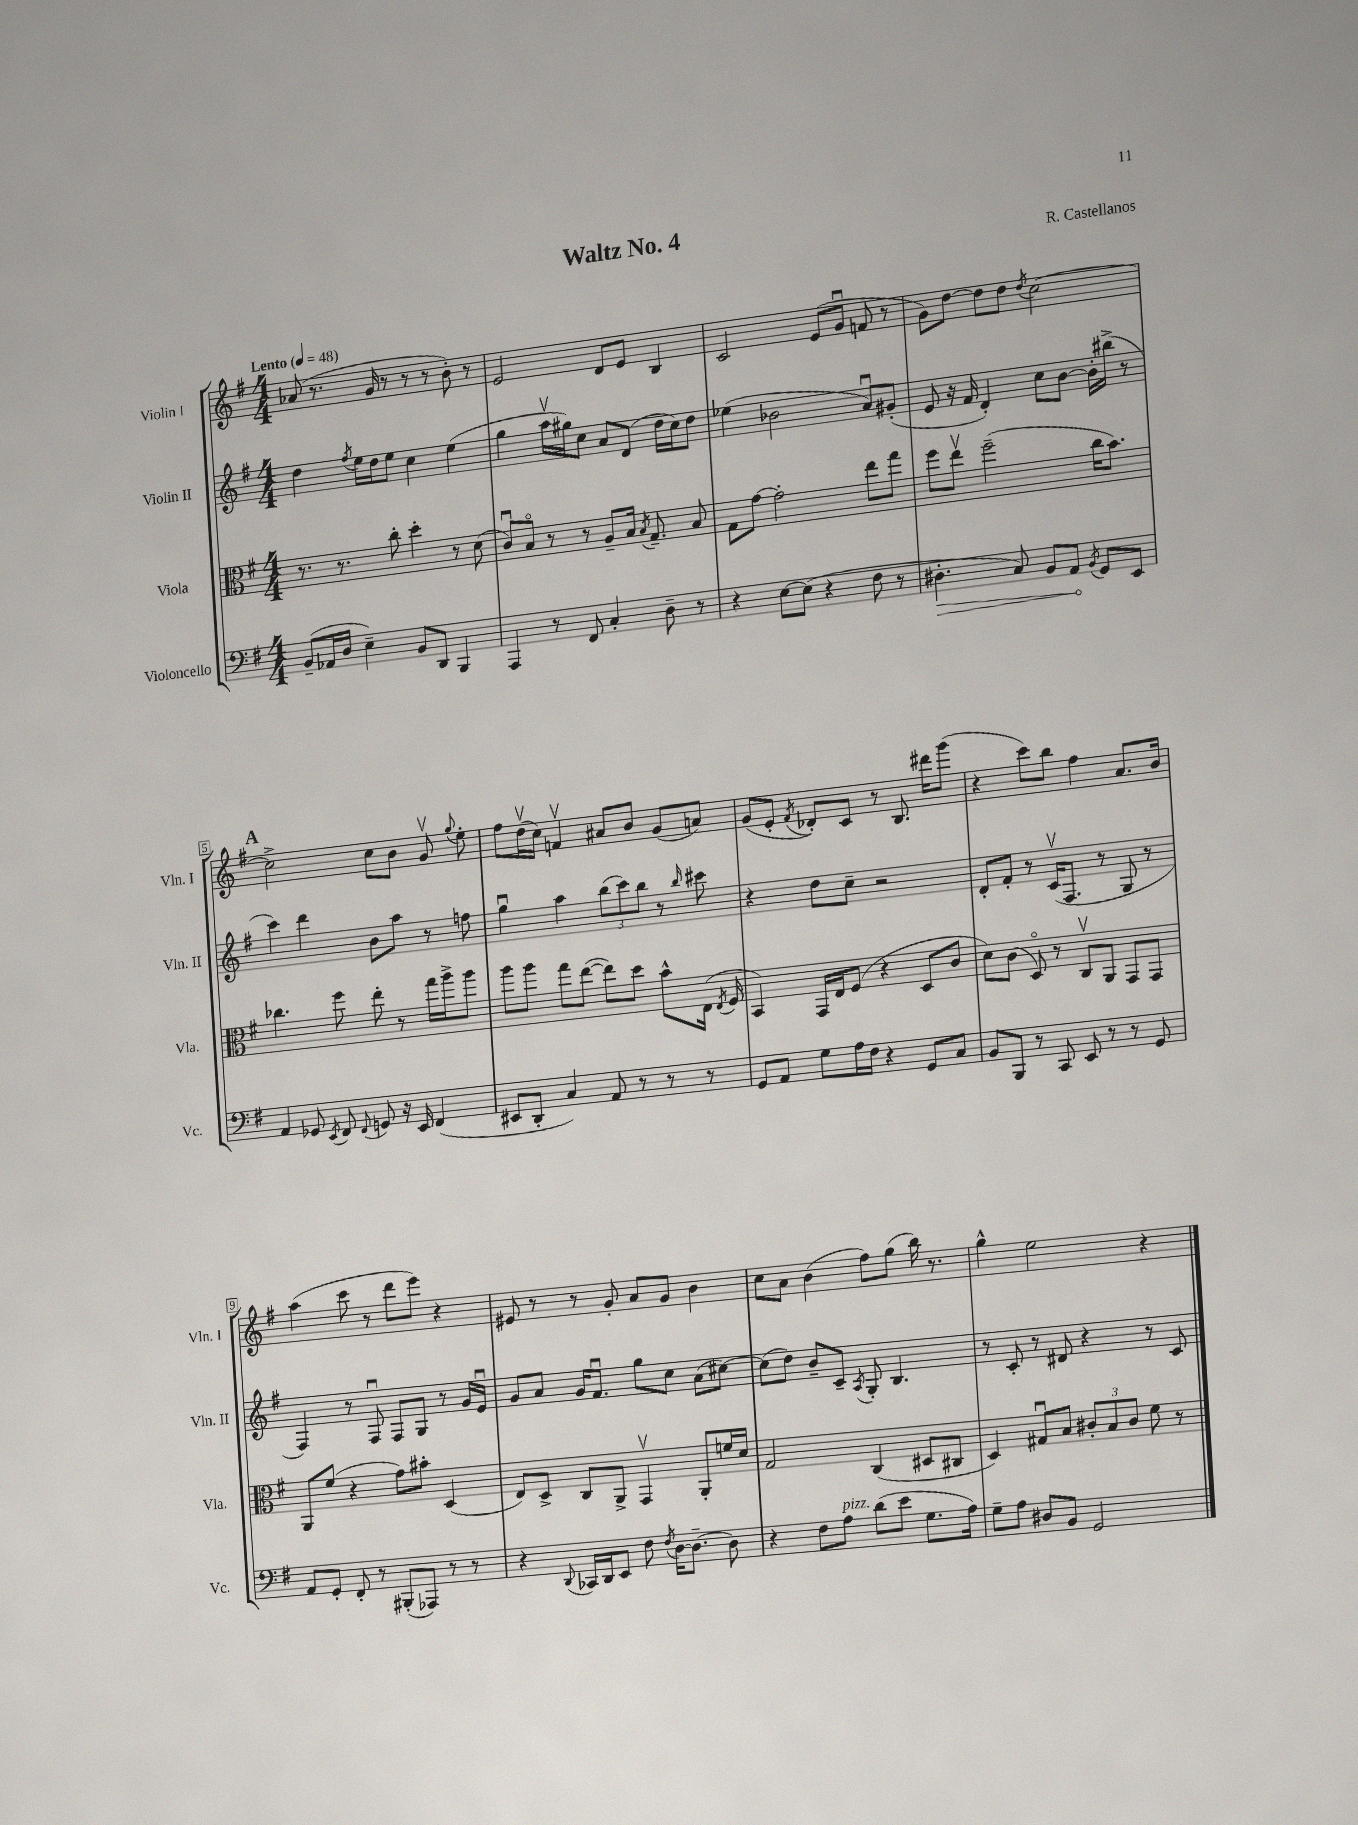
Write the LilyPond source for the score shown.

\header { title = "Waltz No. 4" composer = "R. Castellanos" }
<<
\new StaffGroup <<
\new Staff = "s0" \with { instrumentName = "Violin I" shortInstrumentName = "Vln. I" } {
    \clef treble \key g \major \numericTimeSignature \time 4/4 \tempo "Lento" 4 = 48
    \autoBeamOff aes'8( r8. g'16 r8 r8 r8 b'8-.) r8 |
    e'2 d'8[ e'8] b4 |
    c'2 e'8[( g'8]\downbow f'8 r8 |
    g'8[) d''8]~ d''8[ d''8] \acciaccatura { d''8 } c''2~ |
    \mark \markup { \bold "A" } c''2-> c''8[ b'8] g'8\upbow \appoggiatura { g''8 } e''8-. |
    fis''8[ d''16\upbow( c''16]) f'4\upbow ais'8[ b'8] g'8[( a'8]) |
    g'8[( e'8]-. \acciaccatura { fis'8 } des'8[-.) c'8] r8 b8. dis'''16[ g'''8]( |
    r4 c'''8[) b''8] fis''4 a'8.[ b'16] |
    a''4( c'''8 r8 d'''8[ e'''8]) r4 |
    eis'8 r8 r8 g'8-. a'8[ g'8] b'4 |
    c''8[ a'8] b'4( fis''8[) g''8]( b''16) r8. |
    g''4-^ e''2 r4 \bar "|." |
}
\new Staff = "s1" \with { instrumentName = "Violin II" shortInstrumentName = "Vln. II" } {
    \clef treble \key g \major \numericTimeSignature \time 4/4
    \autoBeamOff d''4 \acciaccatura { fis''8 } e''16[ d''16 e''8] c''4 e''4( |
    g''4 a''16[\upbow gis''16) c''8] a'8[ d'8]( d''16[ c''16) d''8] |
    ees''4( bes'2 a'8[\downbow) gis'8]-.( |
    e'8 r16 fis'16 d'4-.) c''8[ b'8]~ b'16[-. bis''16]->( r8 |
    \mark \markup { \bold "A" } c'''4) d'''4 b'8[ a''8] r8 f''8 |
    g''4\downbow a''4 \tuplet 3/2 { b''8[( c'''8) b''8] } r8 \grace { b''16 } cis'''8 |
    r4 d''8[ c''8]-- r2 |
    d'8[-. fis'8]-. r8 c'16[\upbow( fis8.] r8 g8 r8 |
    fis4) r8 fis8\downbow fis8[ g8] r8 g'16[ e'16]\downbow |
    g'8[ a'8] g'16[ fis'8.]\downbow g''8[ c''8] a'8[( cis''8]~) |
    cis''8[( d''8]) b'8[-- c'8]-- \acciaccatura { a8 } g8-. b4. |
    r8 c'8-. r8 dis'8 r4 r8 c'8 \bar "|." |
}
\new Staff = "s2" \with { instrumentName = "Viola" shortInstrumentName = "Vla." } {
    \clef alto \key g \major \numericTimeSignature \time 4/4
    \autoBeamOff r8. r8. c''8-. d''4-. r8 d'8( |
    c'8[\downbow) b8]\flageolet r8 r8 a8[-- b16] \acciaccatura { b8 } g8.-- b8 |
    g8[ g'8]~ g'2-. e''8[ g''8] |
    fis''8[ e''8]\upbow fis''2--( c''16[ b'8.]) |
    \mark \markup { \bold "A" } ces''4. fis''8 e''8-. r8 g''16[ a''16-> a''8] |
    a''8[ a''8] g''8[ e''8]~( e''8[) d''8] b'8[-^ e16]( \acciaccatura { e8 } fis16 |
    b,4) g,16[ e16 fis8]( r4 d8[ c'8] |
    d'8[) c'8]( d8\flageolet) r8 c8[\upbow a,8] g,8[ g,8] |
    a,8[ fis'8]( r4 g'8[) bis'8]-. d4( |
    e8[) d8]-> c8[ a,8]-> g,4\upbow a,8[-. f'16 d'16] |
    g2 c4( dis8[ cis8] |
    d4) gis8[\downbow b8] \tuplet 3/2 { cis'8[-. b8 cis'8] } fis'8 r8 \bar "|." |
}
\new Staff = "s3" \with { instrumentName = "Violoncello" shortInstrumentName = "Vc." } {
    \clef bass \key g \major \numericTimeSignature \time 4/4
    \autoBeamOff b,8[--( aes,16 d16] e4--) b,8[ d,8] b,,4 |
    a,,4 r8 fis,8 c4-. d8-- r8 |
    r4 e8[~ e8]( r4 fis8 r8 |
    \once \override Hairpin.circled-tip = ##t dis4.-.\> c8) b,8[ a,8]\! \acciaccatura { b,8 } g,8[ e,8] |
    \mark \markup { \bold "A" } a,4 ges,8 \acciaccatura { e,8 } fis,8 \appoggiatura { fis,8 } g,8 r16 e,16 fis,4( |
    eis,8[ d,8]-. c4) a,8 r8 r8 r8 |
    g,8[ a,8] g8[ a16 fis16] r4 g,8[ c8] |
    b,8[ b,,8] r8 c,8 e,8 r8 r8 g,8 |
    a,8[ g,8]-. fis,8-. r8 bis,,8[-.( aes,,8]) r8 r8 |
    r4 \appoggiatura { d,8 } ces,16[ d,16 e,8] fis8 \acciaccatura { fis8 } d16[~ d8.]~-- d8 |
    r4 fis8[ a8]^\markup { \italic "pizz." } d'8[( e'8] g8.[ a16]) |
    g8[-- a8] dis8[ b,8] g,2 \bar "|." |
}
>>
>>
\layout { \context { \Score \override BarNumber.stencil = #(make-stencil-boxer 0.1 0.3 ly:text-interface::print) } }
